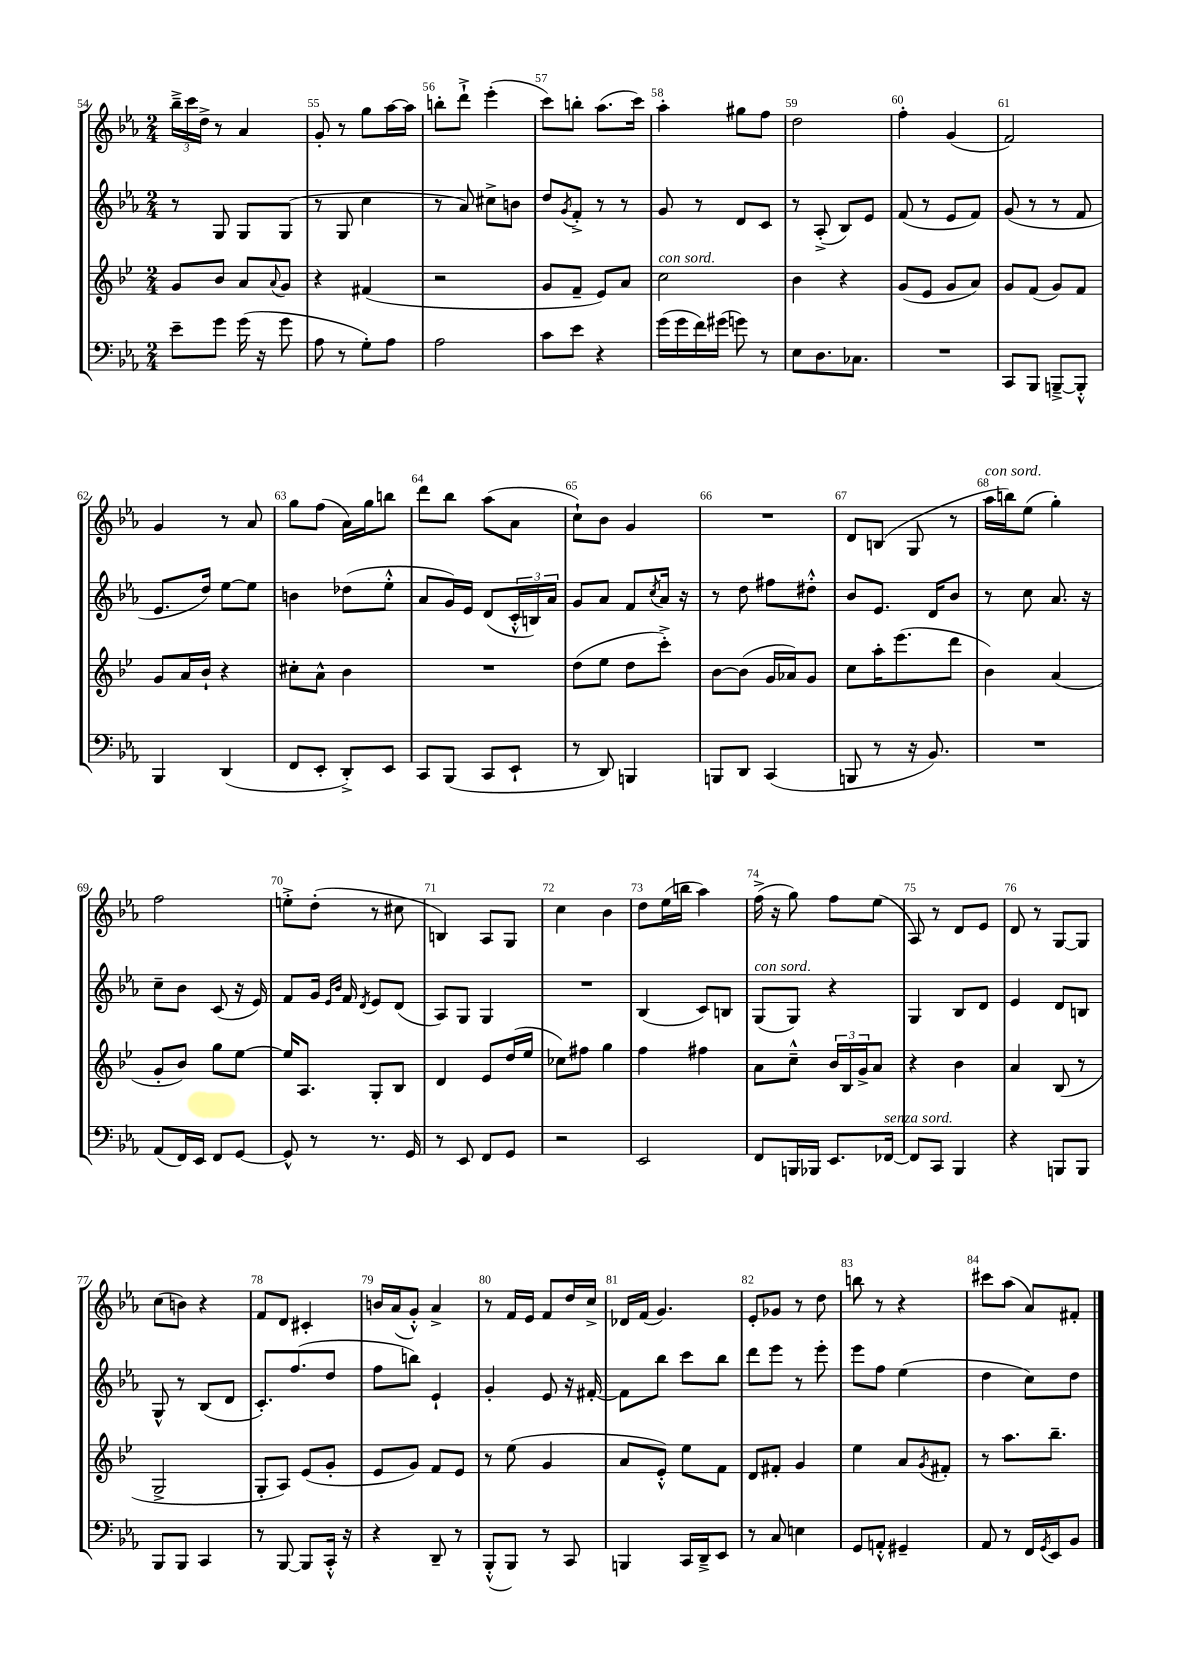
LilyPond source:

<<
\new StaffGroup <<
\new Staff = "s0" {
    \clef treble \key ees \major \numericTimeSignature \time 2/4
    \tuplet 3/2 { bes''16---> c'''16 d''16-> } r8 aes'4 |
    g'8-. r8 g''8 aes''16~ aes''16 |
    b''8-. d'''8-!-> ees'''4-.( |
    c'''8) b''8-. aes''8.( c'''16) |
    aes''4-. gis''8 f''8 |
    d''2 |
    f''4-. g'4( |
    f'2) |
    g'4 r8 aes'8 |
    g''8 f''8( aes'16) g''16 b''8 |
    d'''8 bes''8 aes''8( aes'8 |
    c''8-!) bes'8 g'4 |
    R2 |
    d'8 b8( g8 r8 |
    aes''16^\markup { \italic "con sord." } b''16) ees''8( g''4-.) |
    f''2 |
    e''8-.-> d''8-.( r8 cis''8 |
    b4) aes8 g8 |
    c''4 bes'4 |
    d''8 ees''16( b''16 aes''4) |
    f''16->( r16 g''8) f''8 ees''8( |
    aes8) r8 d'8 ees'8 |
    d'8 r8 g8~ g8 |
    c''8( b'8) r4 |
    f'8 d'8 cis'4-. |
    b'16 aes'16( g'8-.-^) aes'4-> |
    r8 f'16 ees'16 f'8 d''16 c''16-> |
    des'16 f'16( g'4.) |
    ees'8-. ges'8 r8 d''8 |
    b''8 r8 r4 |
    cis'''8 aes''8( aes'8) fis'8-. \bar "|." |
}
\new Staff = "s1" {
    \clef treble \key ees \major \numericTimeSignature \time 2/4
    r8 g8 g8 g8( |
    r8 g8 c''4 |
    r8 aes'8) cis''8-> b'8 |
    d''8 \acciaccatura { g'8 } f'8-.-> r8 r8 |
    g'8 r8 d'8 c'8 |
    r8 aes8-.->( bes8) ees'8 |
    f'8( r8 ees'8 f'8) |
    g'8( r8 r8 f'8 |
    ees'8. d''16) ees''8~ ees''8 |
    b'4 des''8( ees''8-.-^ |
    aes'8 g'16) ees'16 d'8( \tuplet 3/2 { c'16-.-^ b16) aes'16 } |
    g'8 aes'8 f'8 \acciaccatura { c''8 } aes'16 r16 |
    r8 d''8 fis''8 dis''8-.-^ |
    bes'8 ees'8. d'16 bes'8 |
    r8 c''8 aes'8. r16 |
    c''8-- bes'8 c'8( r16 ees'16) |
    f'8 g'16 \grace { ees'16 bes'16 } f'16 \acciaccatura { d'8 } ees'8 d'8( |
    aes8) g8 g4 |
    R2 |
    bes4( c'8) b8 |
    g8^\markup { \italic "con sord." }( g8) r4 |
    g4 bes8 d'8 |
    ees'4 d'8 b8 |
    g8-^ r8 bes8( d'8 |
    c'8.-.) f''8.( d''8 |
    f''8 b''8) ees'4-! |
    g'4-. ees'8 r16 fis'16~-. |
    fis'8 bes''8 c'''8 bes''8 |
    d'''8 ees'''8 r8 ees'''8-. |
    ees'''8 f''8 ees''4( |
    d''4 c''8) d''8 \bar "|." |
}
\new Staff = "s2" {
    \clef treble \key bes \major \numericTimeSignature \time 2/4
    g'8 bes'8 a'8 \appoggiatura { a'8 } g'8 |
    r4 fis'4( |
    r2 |
    g'8 f'8-- ees'8) a'8 |
    c''2^\markup { \italic "con sord." } |
    bes'4 r4 |
    g'8( ees'8 g'8 a'8) |
    g'8 f'8( g'8) f'8 |
    g'8 a'16 bes'16-! r4 |
    cis''8-. a'8-^ bes'4 |
    R2 |
    d''8( ees''8 d''8 c'''8-.->) |
    bes'8~ bes'8( g'16 aes'16) g'8 |
    c''8 a''16-. ees'''8.( d'''8 |
    bes'4) a'4( |
    g'8-. bes'8) g''8 ees''8~ |
    ees''16 a8. g8-. bes8 |
    d'4 ees'8 d''16( ees''16 |
    ces''8) fis''8 g''4 |
    f''4 fis''4 |
    a'8 c''8---^ \tuplet 3/2 { bes'16 bes16 g'16-> } a'8 |
    r4 bes'4 |
    a'4 bes8( r8 |
    g2-> |
    g8-. a8) ees'8( g'8-. |
    ees'8 g'8) f'8 ees'8 |
    r8 ees''8( g'4 |
    a'8 ees'8-.-^) ees''8 f'8 |
    d'8 fis'8-. g'4 |
    ees''4 a'8 \acciaccatura { g'8 } fis'8-. |
    r8 a''8. bes''8.-- \bar "|." |
}
\new Staff = "s3" {
    \clef bass \key ees \major \numericTimeSignature \time 2/4
    ees'8-- g'8 g'16( r16 g'8 |
    aes8 r8 g8-.) aes8 |
    aes2 |
    c'8 ees'8 r4 |
    g'16( g'16 f'16) gis'16( g'8) r8 |
    ees8 d8. ces8. |
    R2 |
    c,8 bes,,8 b,,8~---> b,,8-.-^ |
    bes,,4 d,4( |
    f,8 ees,8-. d,8-.->) ees,8 |
    c,8 bes,,8( c,8 ees,8-! |
    r8 d,8) b,,4 |
    b,,8 d,8 c,4( |
    b,,8 r8 r16 bes,8.) |
    R2 |
    aes,8( f,16) ees,16 f,8 g,8~ |
    g,8-^ r8 r8. g,16 |
    r8 ees,8 f,8 g,8 |
    r2 |
    ees,2 |
    f,8 b,,16 bes,,16 ees,8. fes,16~^\markup { \italic "senza sord." } |
    fes,8 c,8 bes,,4 |
    r4 b,,8 b,,8 |
    bes,,8 bes,,8 c,4 |
    r8 bes,,8~ bes,,8 c,16-.-^ r16 |
    r4 d,8-- r8 |
    bes,,8-.-^( bes,,8) r8 c,8 |
    b,,4 c,16 d,16---> ees,8 |
    r8 c8 e4 |
    g,8 a,8-.-^ gis,4-- |
    aes,8 r8 f,16 \acciaccatura { g,8 } ees,16 bes,8 \bar "|." |
}
>>
>>
\layout { \context { \Score currentBarNumber = #54 \override BarNumber.break-visibility = ##(#f #t #t) barNumberVisibility = #all-bar-numbers-visible } }
